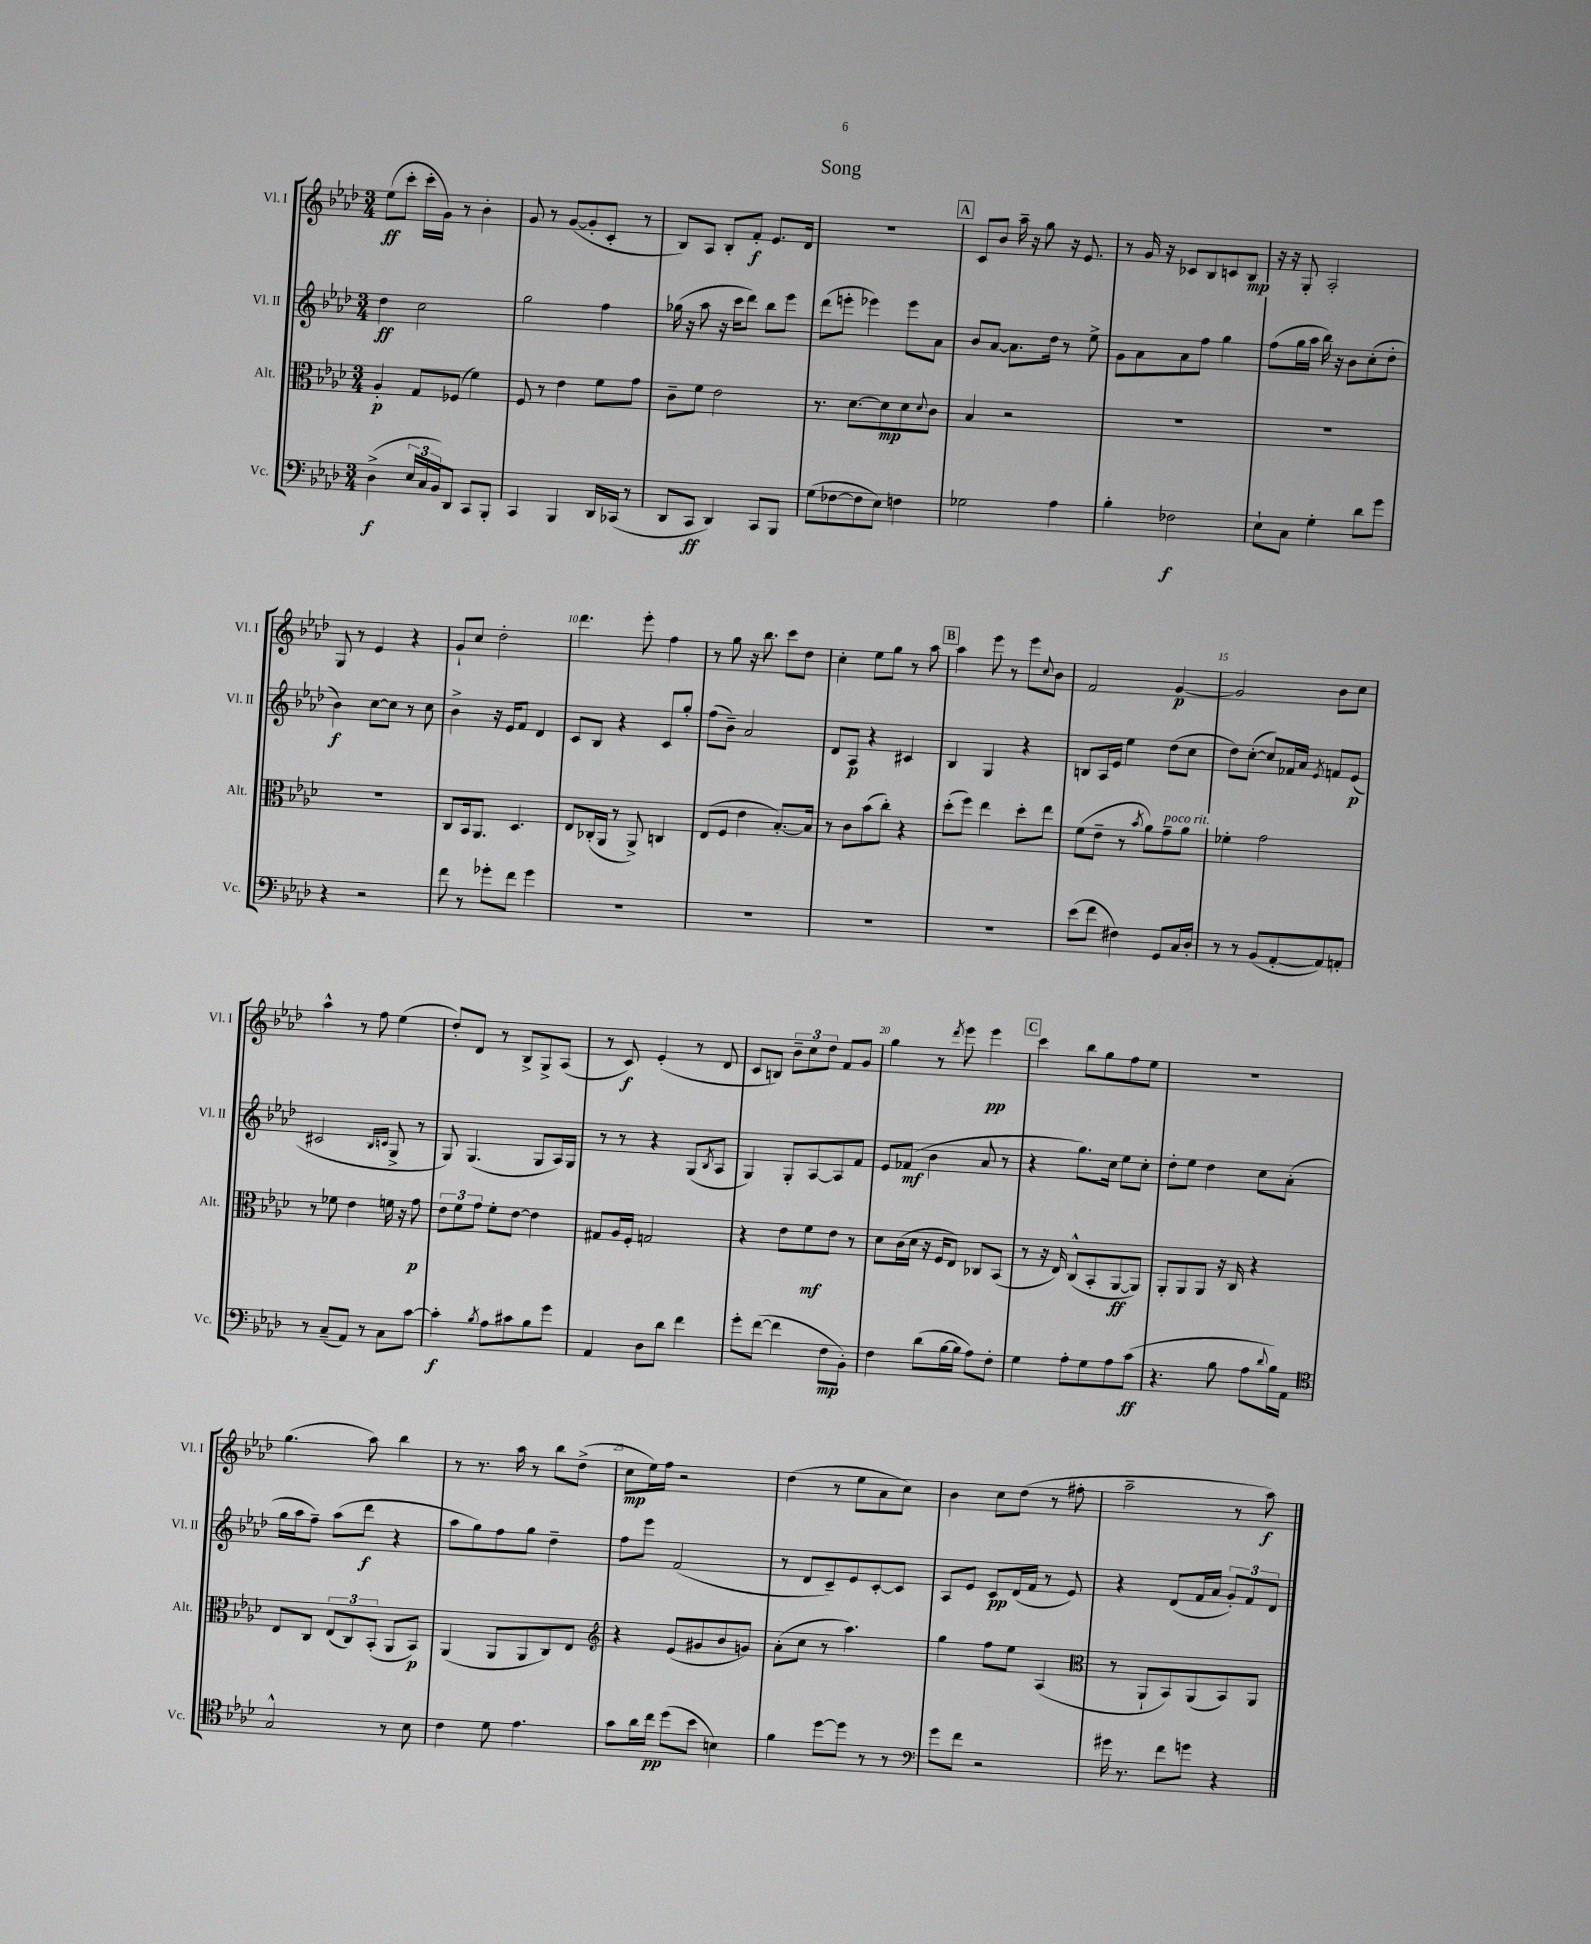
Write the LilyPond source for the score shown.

\header { title = "Song" }
<<
\new StaffGroup <<
\new Staff = "s0" \with { instrumentName = "Vl. I" shortInstrumentName = "Vl. I" } {
    \clef treble \key aes \major \numericTimeSignature \time 3/4
    ees''8\ff( c'''8-. c'''16-. g'16) r8 bes'4-. |
    g'8 r8 g'8~( g'8-. c'8-. r8 |
    bes8) aes8 bes8-. f'8-.\f ees'8. des'16 |
    R2. |
    \mark \markup { \box "A" } c'8 bes'8 aes''16-- r16 g''8 r16 ees'8. |
    r8 g'16 r16 ces'8 bes8 c'8 bes8\mp |
    r16 r16 g8-. aes2-. |
    g8 r8 ees'4 r4 |
    g'8-! c''8 des''2-. |
    des'''4. ees'''8-. f''4 |
    r8 g''8 r16 bes''8. c'''8 des''8 |
    c''4-. ees''8 g''8 r8 aes''8 |
    \mark \markup { \box "B" } aes''4 ees'''8 r8 ees'''8 \appoggiatura { c''8 } bes'8 |
    f'2 g'4~\p |
    g'2 bes'8 c''8 |
    aes''4-^ r8 f''8 ees''4( |
    des''8-.) des'8 r8 bes8-> g8-> aes8( |
    r8 c'8\f) ees'4-.( r8 des'8 |
    c'8 b8) \tuplet 3/2 { bes'8-- c''8 des''8 } f'8 g'8 |
    g''4 r8 \acciaccatura { des'''8 } ees'''8 ees'''4\pp |
    \mark \markup { \box "C" } c'''4 bes''8 g''8 f''8 ees''8 |
    R2. |
    g''4.( aes''8) bes''4 |
    r8 r8. aes''16 r8 bes''8 des''8->( |
    c''8\mp ees''16) f''16 r2 |
    des''4( r8 ees''8 aes'8 c''8) |
    bes'4 c''8 des''8( r8 fis''8-. |
    aes''2-- r8 aes''8\f) \bar "|." |
}
\new Staff = "s1" \with { instrumentName = "Vl. II" shortInstrumentName = "Vl. II" } {
    \clef treble \key aes \major \numericTimeSignature \time 3/4
    des''4\ff c''2 |
    g''2 f''4 |
    ges''16( r16 aes''8 r16 c'''16 des'''8) bes''8 ees'''8 |
    des'''8( e'''8-. ees'''4) ees'''8 aes'8 |
    \mark \markup { \box "A" } bes'8 aes'8~ aes'8. des''16 r8 ees''8-> |
    g'8 aes'8 aes'8 f''8 g''4 |
    f''8( g''16 aes''16 bes''16) r16 bes'8 c''8-.( des''8-. |
    bes'4\f) c''8~ c''8 r8 c''8 |
    bes'4-> r16 ees'16 f'8 des'4 |
    c'8 bes8 r4 c'8 g''8-. |
    f''8( bes'8--) aes'2 |
    des'8 aes8\p r4 cis'4 |
    \mark \markup { \box "B" } bes4 g4 r4 |
    b8 aes16 ees'16 ees''4 des''8( c''8 |
    des''8) c''8~-.( c''8) fes'16 aes'16 \acciaccatura { ees'8 } f'8 ees'8\p( |
    cis'2 \grace { bes16 c'16 } g8-> r8 |
    g8) g4.( g8 aes16) g16 |
    r8 r8 r4 g8( \acciaccatura { bes8 } aes8 |
    g4) g8-. aes8~ aes8 f'8 |
    ees'8 fes'8\mf( bes'4 aes'8 r8 |
    \mark \markup { \box "C" } r4 g''8.) c''16 ees''8 c''8-. |
    des''8-. ees''8 des''4 c''8 aes'8-.( |
    g''16 aes''16 f''8--) aes''8( des'''8\f r4 |
    aes''8 g''8) f''8 g''8 des''4-- |
    f''8 ees'''8 f'2( |
    r8 des'8 c'8--) ees'8 c'8~-. c'8 |
    aes8 ees'8 c'8\pp des'16( f'16 r8 ees'8) |
    r4 des'8( f'16 aes'16 \tuplet 3/2 { g'8-.) f'8 des'8 } \bar "|." |
}
\new Staff = "s2" \with { instrumentName = "Alt." shortInstrumentName = "Alt." } {
    \clef alto \key aes \major \numericTimeSignature \time 3/4
    aes4-.\p g8 fes8( f'4) |
    f8 r8 ees'4 f'8 g'8 |
    c'8-- f'8 ees'2 |
    r8. des'8.~ des'8\mp des'8 \appoggiatura { des'8 } c'8 |
    \mark \markup { \box "A" } bes4 r2 |
    R2. |
    R2. |
    R2. |
    c8 bes,16 aes,8. des4. |
    ees8 ces16-.( aes,16 r8 aes,8->) c4 |
    ees8( f8 ees'4 bes8.~-.) bes16 |
    r8 c'8 bes'8( c''8-.) r4 |
    \mark \markup { \box "B" } des''8-.( f''8) ees''4 des''8-. ees''8 |
    f'8( ees'8-- r8 \acciaccatura { bes'8 } aes'8) g'8--^\markup { \italic "poco rit." } aes'8 |
    fes'4-. g'2 |
    r8 fes'8 ees'4 f'16 r16 g'8\p |
    \tuplet 3/2 { ees'8 f'8 g'8 } f'8-. ees'8~ ees'4 |
    gis8 aes16 f16-. g2 |
    r4 ees'8 f'8\mf ees'8 r8 |
    des'8 c'16( des'16 r16 f16 ees8) ces8 bes,8( |
    \mark \markup { \box "C" } r8 r16 ees16) c8-^( bes,8-. aes,8~\ff aes,8) |
    aes,8-. aes,8 aes,8 r16 c16 r4 |
    ees8 c8 \tuplet 3/2 { ees8( c8) bes,8-.( } aes,8 bes,8\p) |
    aes,4( aes,8 aes,8 c8) ees8 |
    \clef treble r4 ees'8( gis'8 bes'8 g'8) |
    aes'8-.( c''8 r8 aes''4.) |
    g''4 f''8 ees''8 aes4( |
    \clef alto r8 aes,8-! bes,8) aes,8( bes,8) aes,8 \bar "|." |
}
\new Staff = "s3" \with { instrumentName = "Vc." shortInstrumentName = "Vc." } {
    \clef bass \key aes \major \numericTimeSignature \time 3/4
    des4->\f( \tuplet 3/2 { ees16 c16 bes,16) } des,8 c,8 bes,,8-. |
    c,4 bes,,4 des,16 ces,16( r8 |
    des,8 c,8\ff des,4) c,8 bes,,8 |
    g8( fes8~ fes8 ees8) f4 |
    \mark \markup { \box "A" } ges2 aes4 |
    bes4-. fes2\f |
    ees8-! c8 g4-. des'8 g'8 |
    r4 r2 |
    f'8 r8 ges'8-. f'8 ges'4 |
    R2. |
    R2. |
    R2. |
    \mark \markup { \box "B" } R2. |
    ees'8( f'8 fis4) g,8 c16 des16-. |
    r8 r8 bes,8( aes,8~-. aes,8) a,8-. |
    r8 c8--( aes,8) r8 c8 c'8~ |
    c'4-.\f \acciaccatura { bes8 } aes8 cis'8 bes8 g'8 |
    aes,4 des8 des'8 f'4 |
    g'8-. f'8~( f'4 f8\mp bes,8-.) |
    f4 des'8( bes16~ bes16 aes8) f8-. |
    \mark \markup { \box "C" } g4 aes8-. g8 aes8 c'8\ff( |
    r4. bes8 aes8 \appoggiatura { des'8 } bes16) aes,16 |
    \clef tenor g2-^ r8 bes8 |
    c'4 des'8 ees'4. |
    g'8 aes'16 c''16\pp des''8( bes'8 b4) |
    f'4 des''8~ des''8 r8 r8 |
    \clef bass g'8 f'8 r2 |
    gis'16 r8. f'8 g'8 r4 \bar "|." |
}
>>
>>
\layout { \context { \Score \override BarNumber.break-visibility = ##(#f #t #t) barNumberVisibility = #(every-nth-bar-number-visible 5) } }
